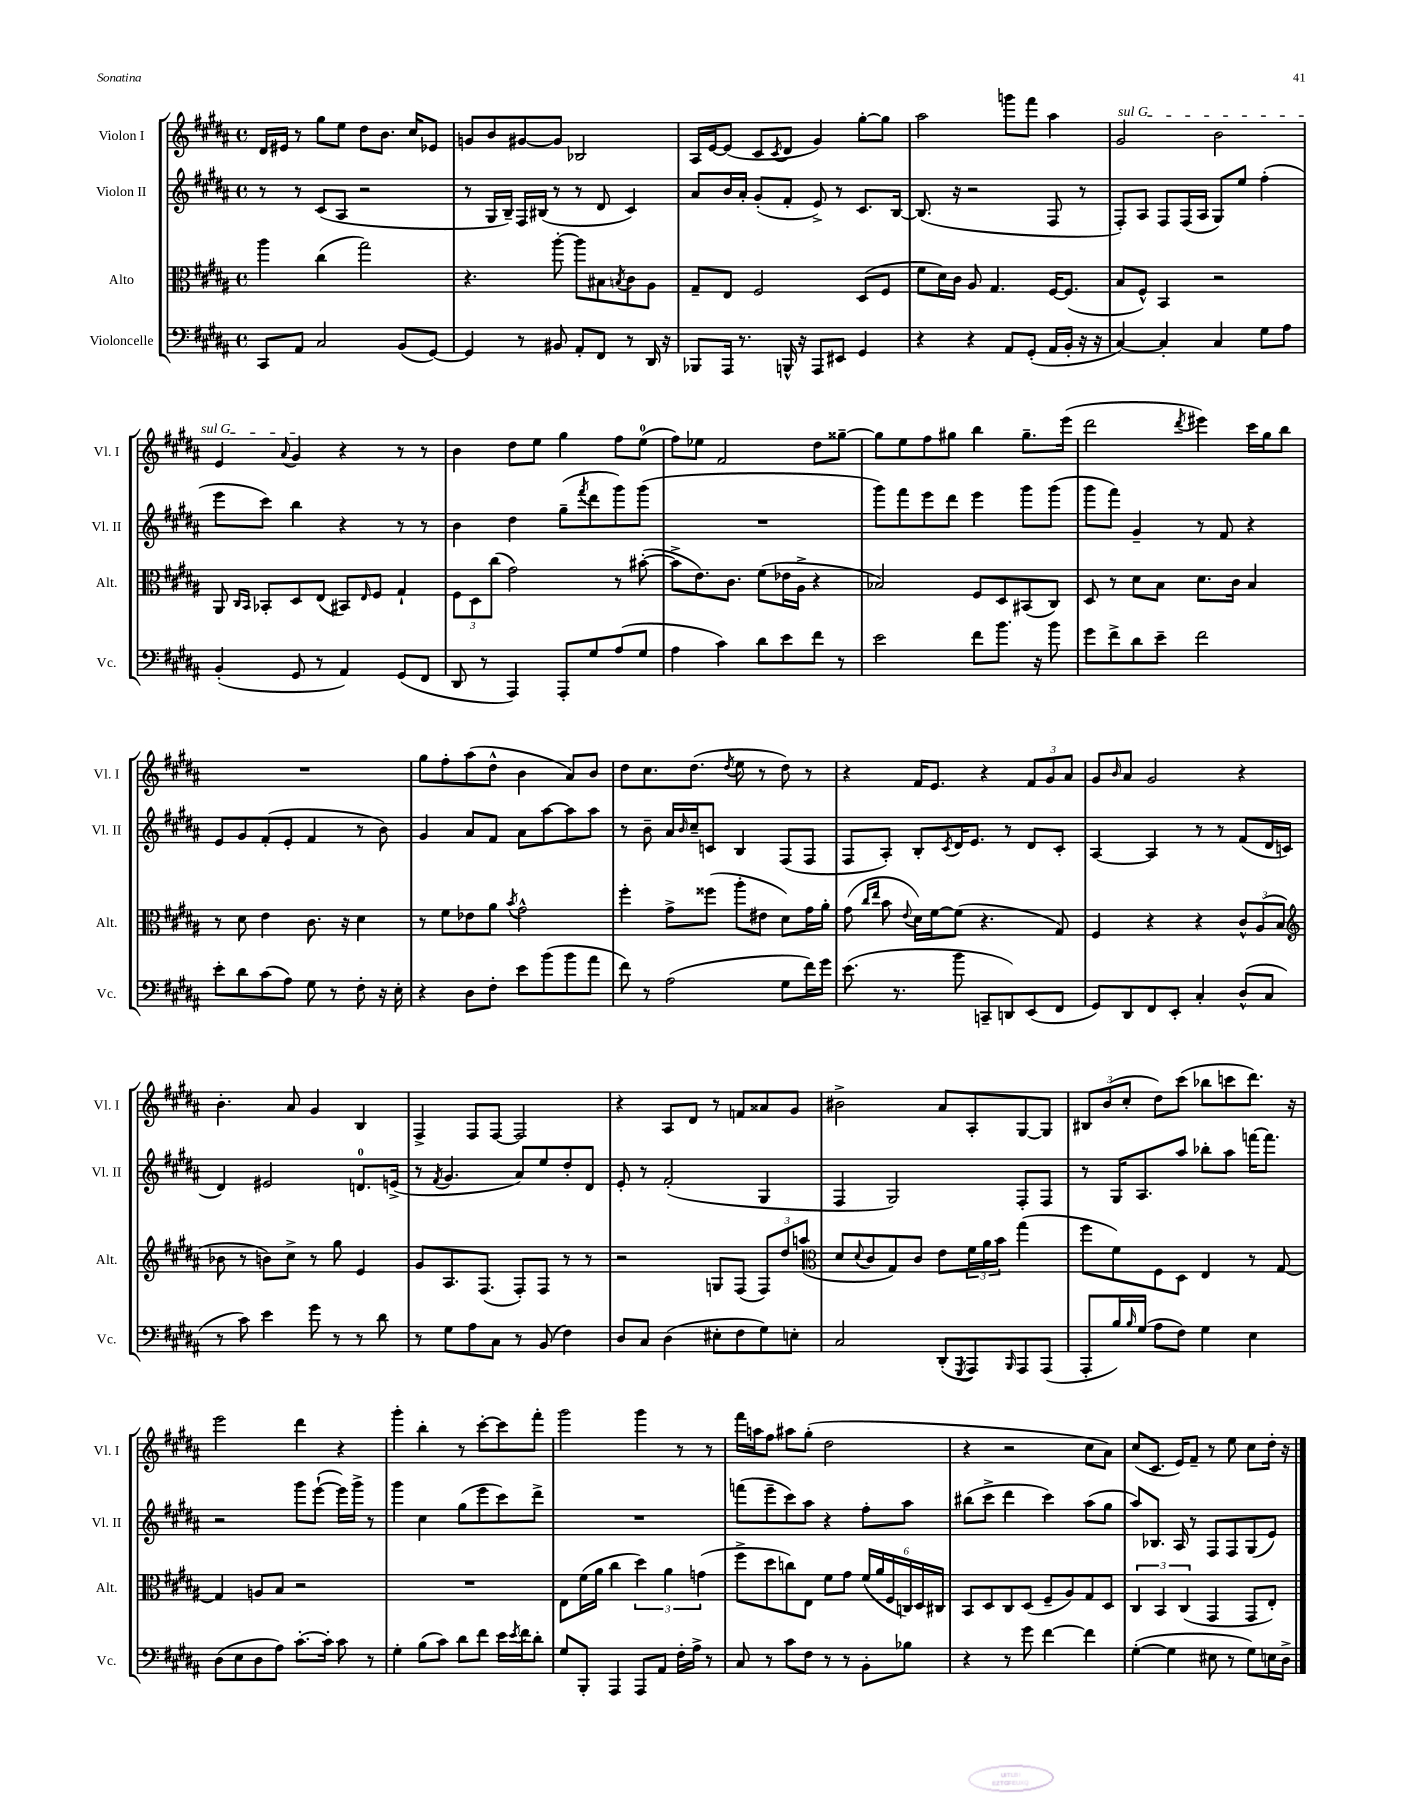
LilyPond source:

<<
\new StaffGroup <<
\new Staff = "s0" \with { instrumentName = "Violon I" shortInstrumentName = "Vl. I" } {
    \clef treble \key b \major \defaultTimeSignature \time 4/4
    dis'16 eis'16 r8 gis''8 e''8 dis''8 b'8. cis''16 ees'8 |
    g'8 b'8 gis'8~ gis'8 bes2 |
    ais16 e'16~ e'8( cis'8 \acciaccatura { cis'8 } dis'8 gis'4) gis''8~-. gis''8 |
    ais''2 g'''8 fis'''8 ais''4 |
    \once \override TextSpanner.bound-details.left.text = \markup { \italic "sul G" } gis'2\startTextSpan b'2 |
    e'4 \appoggiatura { ais'8 } gis'4\stopTextSpan r4 r8 r8 |
    b'4 dis''8 e''8 gis''4 fis''8 e''8-0( |
    fis''8) ees''8 fis'2 dis''8 gisis''8~-- |
    gisis''8 e''8 fis''8 gis''8 b''4 gis''8.-- e'''16( |
    dis'''2 \acciaccatura { dis'''8 } eis'''4) cis'''16 gis''16 b''8 |
    R1 |
    gis''8 fis''8-. ais''8( dis''8-^ b'4 ais'8) b'8 |
    dis''8 cis''8. dis''8.( \acciaccatura { dis''8 } e''8 r8 dis''8) r8 |
    r4 fis'16 e'8. r4 \tuplet 3/2 { fis'8 gis'8 ais'8 } |
    gis'8 \grace { b'16 } ais'8 gis'2 r4 |
    b'4.-. ais'8 gis'4 b4 |
    fis4-> fis8 fis8~ fis2 |
    r4 ais8 dis'8 r8 f'8 aisis'8 gis'8 |
    bis'2-> ais'8 ais8-. gis8~ gis8 |
    \tuplet 3/2 { bis8 b'8( cis''8-. } dis''8) cis'''8( bes''8 c'''8 dis'''8.) r16 |
    e'''2 dis'''4 r4 |
    gis'''4-. b''4-. r8 cis'''8~-. cis'''8 fis'''8-. |
    gis'''2 gis'''4 r8 r8 |
    fis'''16 a''16 fis''8 ais''8 gis''8-.( dis''2 |
    r4 r2 cis''8 ais'8) |
    cis''8( cis'8. e'16) fis'8-- r8 e''8 cis''8 dis''16-. r16 \bar "|." |
}
\new Staff = "s1" \with { instrumentName = "Violon II" shortInstrumentName = "Vl. II" } {
    \clef treble \key b \major \defaultTimeSignature \time 4/4
    r8 r8 cis'8( ais8 r2 |
    r8 gis16 b16--) fis16 bis16( r8 r8 dis'8 cis'4) |
    ais'8 b'16 ais'16-. gis'8-.( fis'8-. e'8->) r8 cis'8. b16~ |
    b8.( r16 r2 fis8 r8 |
    fis8-.) ais8 fis8 fis16( ais16 gis8) e''8 fis''4-.( |
    e'''8 cis'''8) b''4 r4 r8 r8 |
    b'4 dis''4 gis''8--( \acciaccatura { fis'''8 } dis'''8 gis'''8) gis'''8( |
    R1 |
    gis'''8) fis'''8 e'''8 dis'''8 e'''4 gis'''8 gis'''8( |
    gis'''8 fis'''8) gis'4-- r8 fis'8 r4 |
    e'8 gis'8 fis'8-.( e'8-. fis'4 r8 b'8) |
    gis'4 ais'8 fis'8 ais'8 ais''8~ ais''8 ais''8 |
    r8 b'8-- ais'16 \grace { b'16 } cis''16-- c'8 b4 fis8( fis8 |
    fis8 ais8-.) b8-. \acciaccatura { cis'8 } dis'16 e'8. r8 dis'8 cis'8-. |
    ais4~ ais4 r8 r8 fis'8( dis'16 c'16 |
    dis'4) eis'2 d'8.-0 e'16->( |
    r8 \acciaccatura { fis'8 } gis'4. ais'8) e''8 dis''8-. dis'8 |
    e'8-. r8 fis'2-.( gis4 |
    fis4 gis2) fis8-. fis8 |
    r8 gis16 ais8. ais''8 bes''8-. ais''8 f'''16~ f'''8. |
    r2 gis'''8 e'''8~-!( e'''16) gis'''16-> r8 |
    gis'''4 cis''4 gis''8( e'''8 cis'''8) dis'''8-> |
    R1 |
    f'''8( e'''8-- cis'''8) ais''8 r4 fis''8-. ais''8 |
    bis''8( cis'''8-> dis'''4 cis'''4) ais''8( gis''8 |
    ais''8) bes8. ais16 r8 fis8 fis8 gis8( e'8) \bar "|." |
}
\new Staff = "s2" \with { instrumentName = "Alto" shortInstrumentName = "Alt." } {
    \clef alto \key b \major \defaultTimeSignature \time 4/4
    ais''4 cis''4( gis''2) |
    r4. ais''8~-. ais''8 bis8 \acciaccatura { b8 } cis'8 ais8 |
    gis8-- e8 fis2 dis8( fis8 |
    fis'8 dis'16) cis'16 ais8 gis4. fis16~ fis8.( |
    b8 fis8-^) b,4 r2 |
    ais,8 \grace { cis16 b,16 } bes,8-. dis8 e8( bis,8) \grace { e16 } fis8 gis4-! |
    \tuplet 3/2 { fis8 dis8 cis''8( } gis'2) r8 bis'8~-.( |
    bis'8-> e'8.) cis'8. fis'8( ees'16 ais16-> r4 |
    bes2) fis8 dis8 bis,8( cis8) |
    dis8 r8 dis'8 b8 dis'8. cis'16 b4 |
    r8 dis'8 e'4 cis'8. r16 dis'4 |
    r8 fis'8 ees'8 ais'8 \acciaccatura { b'8 } gis'2-^ |
    fis''4-. gis'8-> fisis''8( ais''8-. eis'8 dis'8) gis'16 ais'16-. |
    gis'8( \grace { cis''16 e''16 } b'8 \appoggiatura { e'8 } dis'16) fis'16~ fis'8( r4. gis8) |
    fis4 r4 r4 \tuplet 3/2 { cis'8-^ ais8( b8 } |
    \clef treble bes'8 r8 b'8) cis''8-> r8 gis''8 e'4 |
    gis'8 ais8. fis8.( fis8-.) fis8 r8 r8 |
    r2 g8 fis8( \tuplet 3/2 { fis8) dis''8 a''8( } |
    \clef alto dis'8 \appoggiatura { dis'8 } cis'8 gis8) cis'8 e'8 \tuplet 3/2 { fis'16 ais'16 b'16 } gis''4( |
    fis''8 fis'8) fis8 dis8 e4 r8 gis8~ |
    gis4 a8 b8 r2 |
    R1 |
    e8 fis'16( ais'16 cis''4 \tuplet 3/2 { dis''4) ais'4 g'4( } |
    fis''8-> dis''8 c''8) e8 fis'8 gis'8 \tuplet 6/4 { fis'16( ais'16 fis16 c16) dis16 cis16 } |
    b,8 dis8 cis8 dis8( fis8-- ais8) gis8 dis8 |
    \tuplet 3/2 { cis4 b,4 cis4( } gis,4 gis,8 e8-.) \bar "|." |
}
\new Staff = "s3" \with { instrumentName = "Violoncelle" shortInstrumentName = "Vc." } {
    \clef bass \key b \major \defaultTimeSignature \time 4/4
    cis,8 ais,8 cis2 b,8( gis,8~) |
    gis,4 r8 bis,8 ais,8-. fis,8 r8 dis,16 r16 |
    bes,,8 ais,,16 r8. b,,16-^ r16 ais,,8 eis,8 gis,4 |
    r4 r4 ais,8 gis,8-.( ais,16 b,16-. r16 r16 |
    cis4~) cis4-. cis4 gis8 ais8 |
    b,4-.( gis,8 r8 ais,4) gis,8( fis,8 |
    dis,8 r8 ais,,4) ais,,8-. gis8 ais8( gis8 |
    ais4 cis'4) dis'8 e'8 fis'8 r8 |
    e'2 fis'8 b'8. r16 b'8 |
    gis'8 fis'8-> dis'8 e'8-- fis'2 |
    e'8-. dis'8 cis'8( ais8) gis8 r8 fis8-. r16 e16-. |
    r4 dis8 fis8-. e'8 b'8( b'8 ais'8 |
    fis'8) r8 ais2( gis8 fis'16) gis'16 |
    e'8.( r8. b'8 c,8-- d,8) e,8( fis,8 |
    gis,8) dis,8 fis,8 e,8-. cis4-. dis8-^( cis8 |
    r8 cis'8) e'4 gis'8 r8 r8 dis'8 |
    r8 gis8 ais8 cis8 r8 b,8( fis4) |
    dis8 cis8 dis4( eis8-. fis8 gis8) e8-. |
    cis2 dis,8-.( \acciaccatura { gis,,8 } ais,,8) \grace { b,,16 } ais,,8 ais,,8( |
    ais,,8-. b16) \grace { b16 } gis16( ais8 fis8) gis4 e4 |
    dis8( e8 dis8 ais8) cis'8.~-. cis'16-. cis'8 r8 |
    gis4-. b8( cis'8) dis'8 fis'8 e'16 \acciaccatura { e'8 } fis'16 dis'8-. |
    gis8 b,,8-. ais,,4 ais,,8 ais,8 fis16-. ais16-> r8 |
    cis8 r8 cis'8 fis8 r8 r8 b,8-. bes8 |
    r4 r8 gis'8 fis'4~ fis'4 |
    gis4~-.( gis4 eis8 r8 gis8) e16 dis16-> \bar "|." |
}
>>
>>
\layout { \context { \Score \remove "Bar_number_engraver" } }
